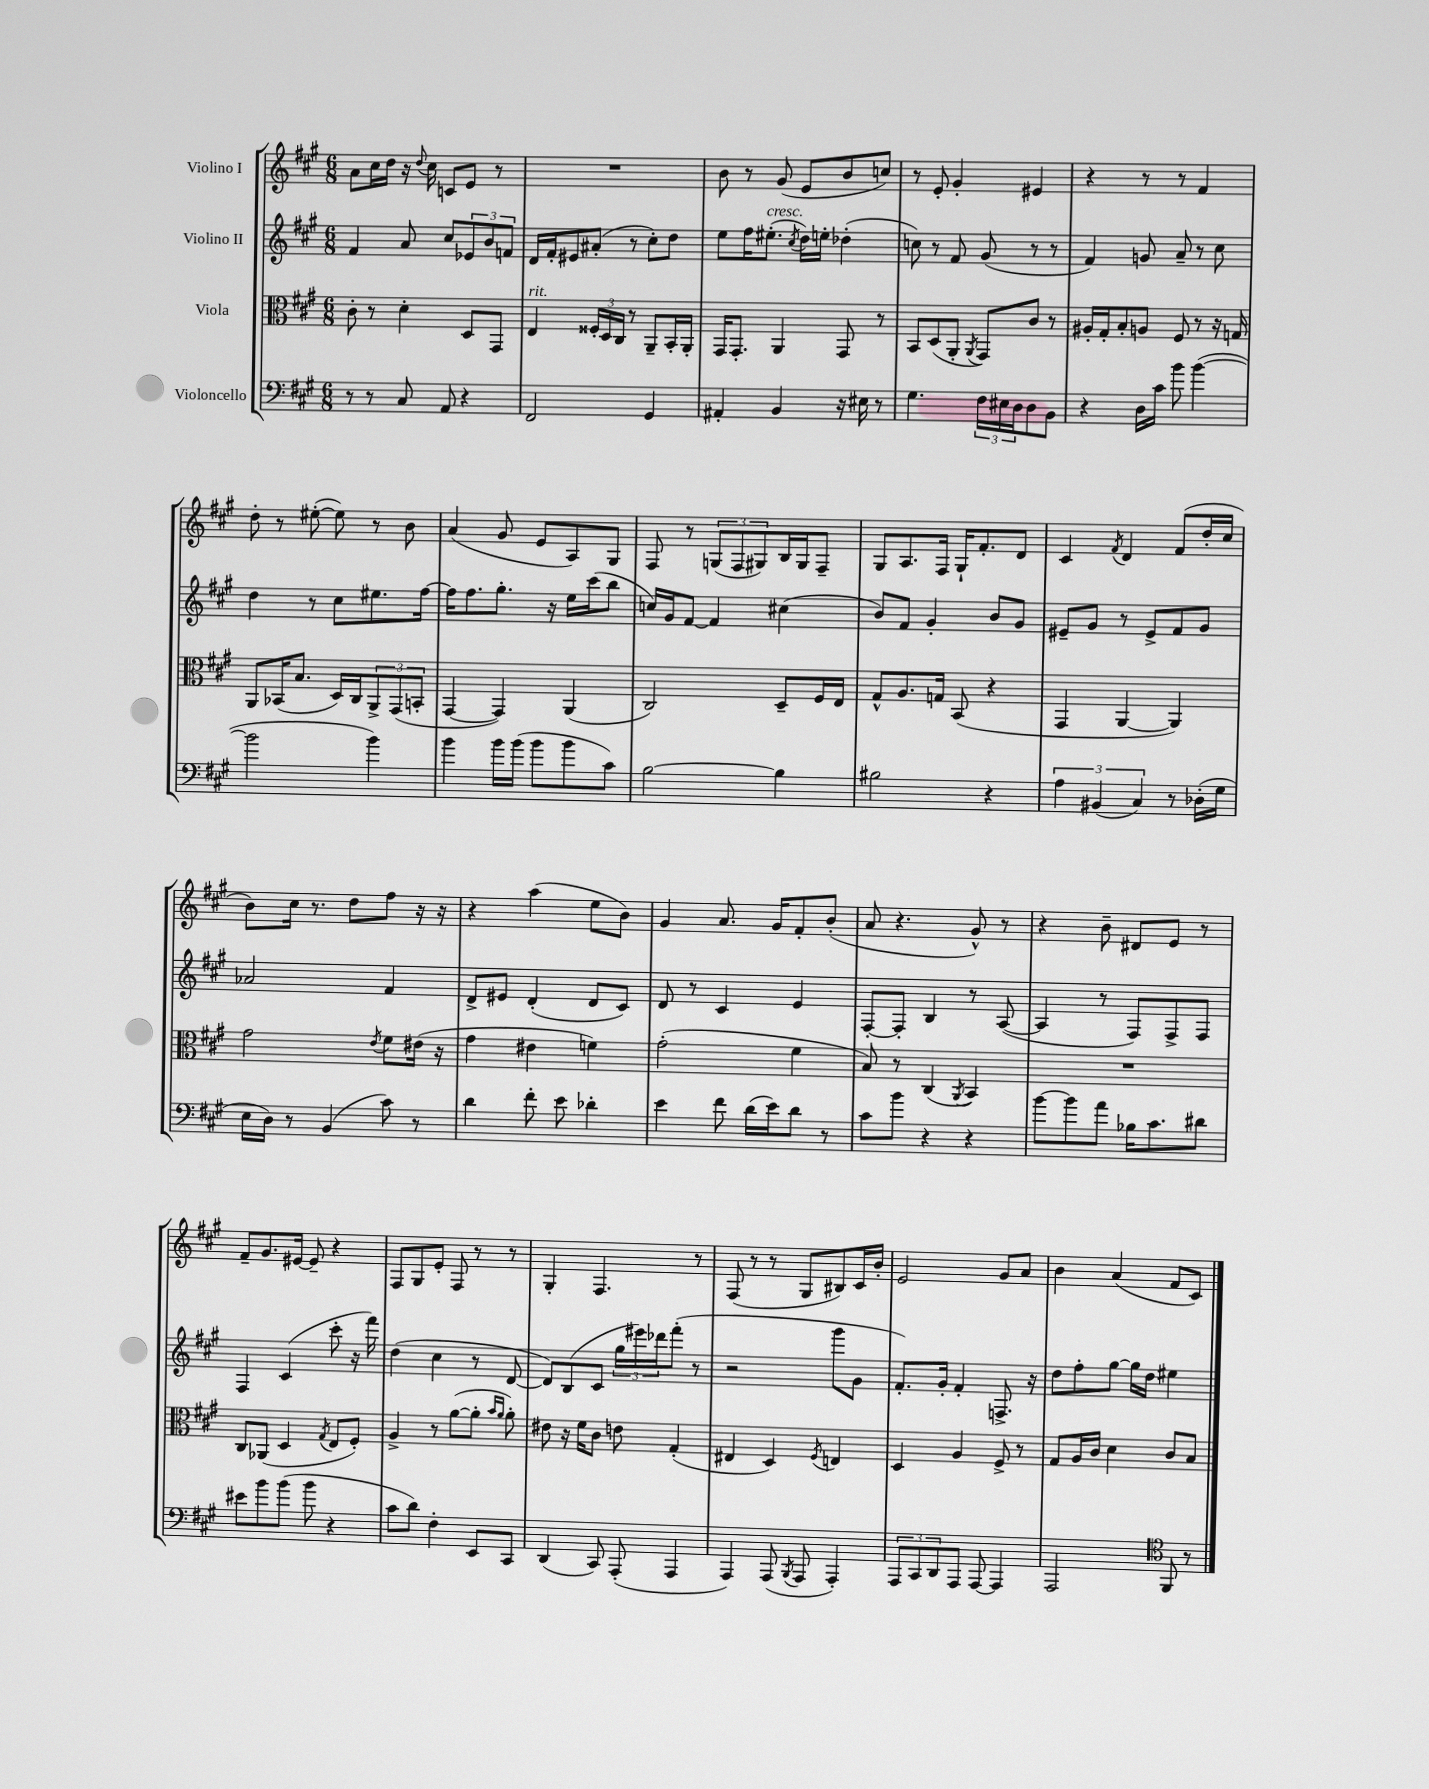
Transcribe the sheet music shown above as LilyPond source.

<<
\new StaffGroup <<
\new Staff = "s0" \with { instrumentName = "Violino I" } {
    \clef treble \key a \major \numericTimeSignature \time 6/8
    a'8 cis''16 d''16 r16 \appoggiatura { d''8 } cis''16 c'8 e'8 r8 |
    R2. |
    b'8 r8 gis'8( e'8 b'8 c''8) |
    r8 e'8-. gis'4-. eis'4 |
    r4 r8 r8 fis'4 |
    d''8-. r8 eis''8~-.( eis''8) r8 b'8 |
    a'4( gis'8 e'8 a8) gis8 |
    fis8 r8 \tuplet 3/2 { g8( fis8 gis8) } b16 gis16 fis8-- |
    gis8 a8. fis16 gis16-! fis'8.-. d'8 |
    cis'4 \acciaccatura { fis'8 } d'4 fis'8( d''16-. cis''16 |
    b'8) cis''16 r8. d''8 fis''8 r16 r16 |
    r4 a''4( e''8 b'8) |
    gis'4 a'8. gis'16 fis'8-. b'8-.( |
    a'8 r4. gis'8-^) r8 |
    r4 b'8-- dis'8 e'8 r8 |
    fis'8-- gis'8. eis'16~ eis'8-- r4 |
    fis8 gis8 e'8-. fis8 r8 r8 |
    gis4-. fis4. r8 |
    fis8( r8 r8 gis8 bis8) cis'16 b'16-. |
    e'2 gis'8 a'8 |
    b'4 a'4( fis'8 cis'8) \bar "|." |
}
\new Staff = "s1" \with { instrumentName = "Violino II" } {
    \clef treble \key a \major \numericTimeSignature \time 6/8
    fis'4 a'8 cis''8 \tuplet 3/2 { ees'8 b'8 f'8 } |
    d'16 fis'16-. eis'8 ais'8-.( r8 cis''8-.) d''8 |
    e''8 fis''16 eis''8.-.^\markup { \italic "cresc." }( \acciaccatura { cis''8 } d''16) e''16-. des''4-.( |
    c''8) r8 fis'8 gis'8( r8 r8 |
    fis'4) g'8 a'8-- r8 cis''8 |
    d''4 r8 cis''8 eis''8. fis''16~ |
    fis''16 fis''8. gis''8.-. r16 e''16 cis'''16( b''8 |
    c''16) gis'16 fis'8~ fis'4 cis''4( |
    b'8) fis'8 gis'4-. b'8 gis'8 |
    eis'8-- gis'8 r8 eis'8-> fis'8 gis'8 |
    aes'2 fis'4 |
    d'8-> eis'8 d'4-.( d'8 cis'8) |
    d'8 r8 cis'4 e'4 |
    fis8~-. fis8-. b4 r8 a8~( |
    a4 r8 fis8) fis8-> fis8 |
    fis4 cis'4( cis'''8-. r16 fis'''16) |
    d''4( cis''4 r8 d'8~ |
    d'8) b8( cis'8 \tuplet 3/2 { gis''16 eis'''16) des'''16 } fis'''8-.( r8 |
    r2 gis'''8 gis'8 |
    fis'8.-.) gis'16-. fis'4-. f8.-> r16 |
    d''8 fis''8-. gis''8~ gis''16 d''16 eis''4 \bar "|." |
}
\new Staff = "s2" \with { instrumentName = "Viola" } {
    \clef alto \key a \major \numericTimeSignature \time 6/8
    cis'8-. r8 d'4-. d8 gis,8 |
    e4^\markup { \italic "rit." } \tuplet 3/2 { fisis16-. d16 cis16 } r8 a,8-- b,16-. a,16-. |
    gis,16 gis,8.-. a,4 gis,8 r8 |
    b,8 d8( a,8-. \acciaccatura { a,8 } gis,8) cis'8 r8 |
    ais16-. gis16-. b8-. a8 fis8 r8 r16 g16 |
    a,8 bes,16( b8. d16) cis16 \tuplet 3/2 { a,8-> gis,8( b,8-. } |
    gis,4~ gis,4) a,4( |
    cis2) d8-- fis16 e16 |
    gis8-^ a8. g16 b,8( r4 |
    gis,4 a,4~ a,4) |
    gis'2 \acciaccatura { e'8 } fis'8 eis'16( r16 |
    gis'4 eis'4 f'4) |
    gis'2-.( fis'4 |
    b8) r8 cis4( \acciaccatura { a,8 } b,4) |
    R2. |
    cis8 aes,8( d4 \acciaccatura { gis8 } e8 fis8-.) |
    a4-> r8 a'8~( a'8-. \grace { b'16 a'16 } a'8-.) |
    eis'8 r16 fis'16 cis'8 e'8 gis4-.( |
    eis4 d4) \acciaccatura { fis8 } e4 |
    d4 a4 fis8-> r8 |
    gis8 a16 cis'16 d'4 cis'8 b8 \bar "|." |
}
\new Staff = "s3" \with { instrumentName = "Violoncello" } {
    \clef bass \key a \major \numericTimeSignature \time 6/8
    r8 r8 cis8 a,8 r4 |
    fis,2 gis,4 |
    ais,4-. b,4 r16 eis16 r8 |
    gis4. \tuplet 3/2 { fis16 eis16 d16 } d8 b,8 |
    r4 d16 cis'16 b'8 b'4~( |
    b'2 b'4) |
    b'4 b'16 b'16( b'8 b'8 cis'8) |
    b2~ b4 |
    bis2 r4 |
    \tuplet 3/2 { a4 bis,4( cis4) } r8 des16-.( gis16 |
    e16 d16) r8 b,4( cis'8) r8 |
    d'4 fis'8-. e'8 des'4-. |
    e'4 fis'8 d'16( e'16) d'8 r8 |
    cis'8 b'8 r4 r4 |
    b'8~ b'8 a'8 bes16 cis'8. dis'8 |
    eis'8 b'8 b'8( b'8 r4 |
    cis'8 d'8) fis4-. e,8 cis,8 |
    d,4( cis,8) a,,8-.( a,,4 |
    a,,4) a,,8( \acciaccatura { b,,8 } a,,8 a,,4-.) |
    \tuplet 3/2 { a,,8 cis,8 d,8 } a,,8 a,,8~ a,,4 |
    a,,2 \clef tenor fis,8 r8 \bar "|." |
}
>>
>>
\layout { \context { \Score \remove "Bar_number_engraver" } }
